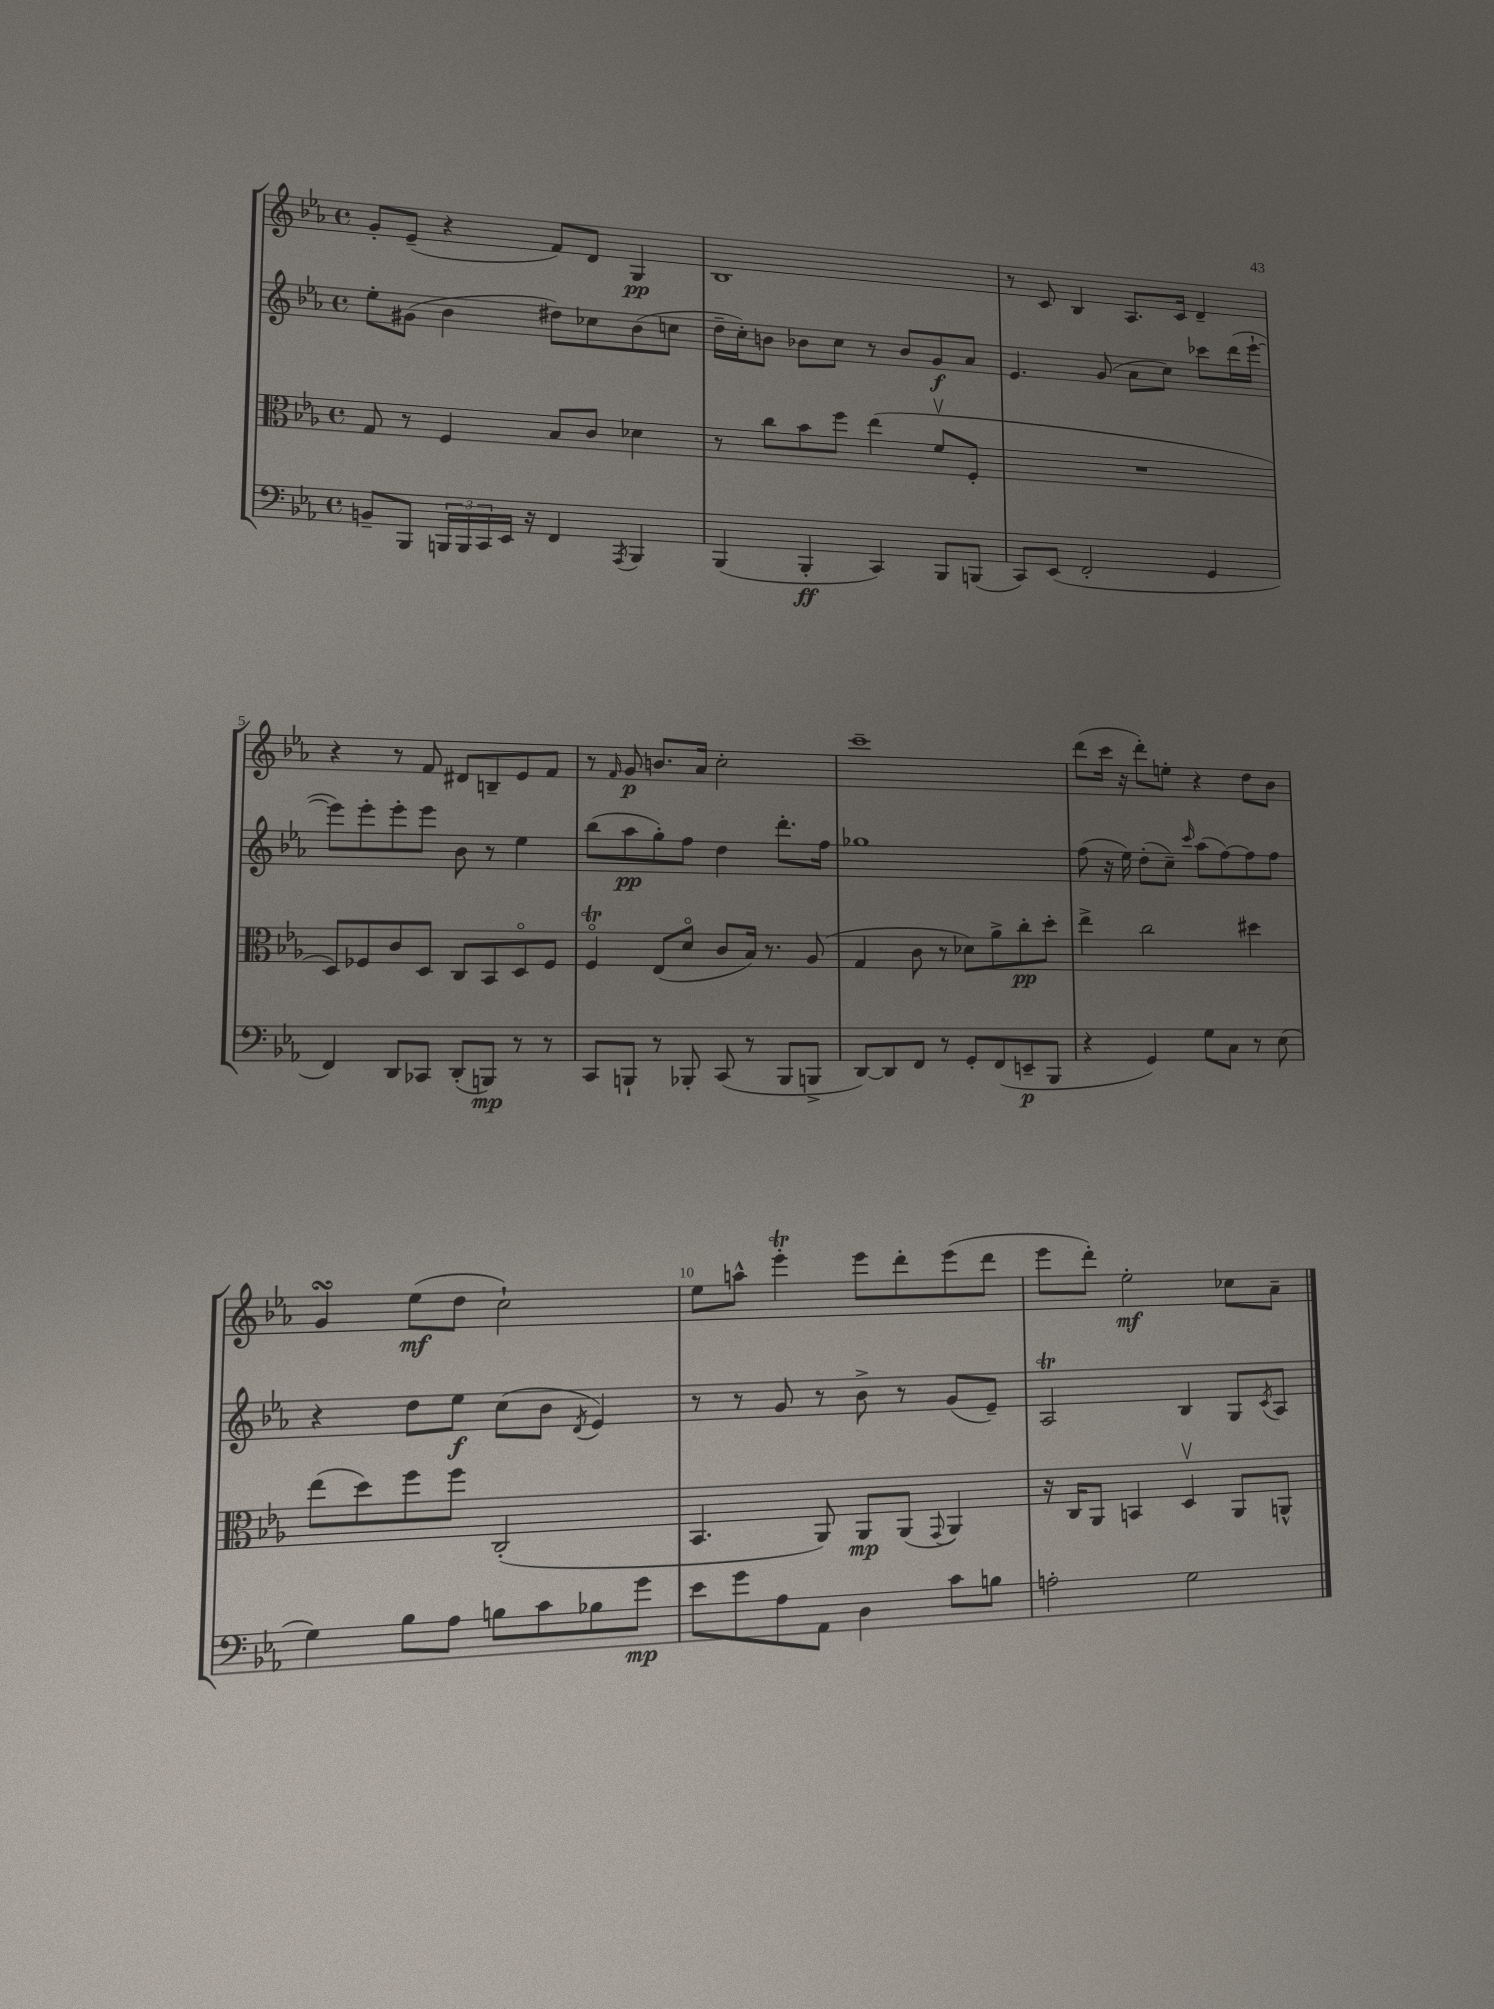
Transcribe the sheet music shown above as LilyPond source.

<<
\new StaffGroup <<
\new Staff = "s0" {
    \clef treble \key ees \major \defaultTimeSignature \time 4/4
    g'8-. ees'8--( r4 f'8) d'8 g4\pp |
    bes1 |
    r8 c'8 bes4 aes8. c'16 d'4-- |
    r4 r8 f'8 dis'8 b8-- ees'8 f'8 |
    r8 \grace { f'16 } g'8\p b'8. aes'16 c''2-. |
    c'''1-- |
    d'''8( c'''16 r16 d'''8-.) e''8-. r4 d''8 bes'8 |
    g'4\turn ees''8\mf( d''8 c''2-!) |
    ees''8 a''8-^ ees'''4-.\trill ees'''8 d'''8-. ees'''8( d'''8 |
    ees'''8 d'''8-.) ees''2-.\mf ces''8 aes'8-- \bar "|." |
}
\new Staff = "s1" {
    \clef treble \key ees \major \defaultTimeSignature \time 4/4
    ees''8-. gis'8( bes'4 dis''8) ces''8 bes'8( c''8 |
    d''16-- c''16-.) b'8 bes'8 c''8 r8 bes'8 g'8\f aes'8 |
    ees'4. g'8( aes'8 c''8) ces'''8 d'''16( ees'''16~-! |
    ees'''8) ees'''8-. ees'''8-. ees'''8 bes'8 r8 ees''4 |
    bes''8( aes''8\pp g''8-.) f''8 d''4 d'''8.-. f''16 |
    ges''1 |
    f''8( r16 ees''16) d''8-.( c''8--) \grace { c'''16 } aes''8( f''8~) f''8 f''8 |
    r4 d''8 ees''8\f c''8( bes'8 \acciaccatura { d'8 } ees'4) |
    r8 r8 g'8 r8 bes'8-> r8 g'8( ees'8--) |
    aes2\trill bes4 g8 \acciaccatura { c'8 } aes8 \bar "|." |
}
\new Staff = "s2" {
    \clef alto \key ees \major \defaultTimeSignature \time 4/4
    g8 r8 f4 bes8 c'8 des'4 |
    r8 c''8 bes'8 f''8 ees''4( f'8\upbow f8-. |
    R1 |
    d8) fes8 c'8 d8 c8 bes,8 d8\flageolet fes8 |
    f4\flageolet\trill ees8( d'8\flageolet c'8 bes16) r8. aes8( |
    g4 c'8 r8 des'8) aes'8-> c''8-.\pp d''8-. |
    ees''4-> c''2 dis''4 |
    ees''8( d''8) f''8 f''8 c2-.( |
    bes,4. aes,8) aes,8\mp aes,8( \appoggiatura { g,8 } aes,4) |
    r16 c16 aes,8 b,4 d4\upbow aes,8 a,8-^ \bar "|." |
}
\new Staff = "s3" {
    \clef bass \key ees \major \defaultTimeSignature \time 4/4
    b,8-- bes,,8 \tuplet 3/2 { b,,16 b,,16 c,16 } ees,16 r16 f,4 \acciaccatura { aes,,8 } b,,4 |
    bes,,4( bes,,4-.\ff c,4) bes,,8 b,,8( |
    c,8) ees,8( f,2-. g,4 |
    f,4) d,8 ces,8 d,8-.( b,,8\mp) r8 r8 |
    c,8 b,,8-! r8 bes,,8-. c,8( r8 bes,,8 b,,8-> |
    d,8~) d,8 f,8 r8 g,8-. f,8( e,8--\p bes,,8 |
    r4 g,4) g8 c8 r8 ees8( |
    g4) bes8 aes8 b8 c'8 bes8 g'8\mp |
    ees'8 g'8 aes8 aes,8 d4 c'8 b8 |
    a2-. g2 \bar "|." |
}
>>
>>
\layout { \context { \Score currentBarNumber = #2 \override BarNumber.break-visibility = ##(#f #t #t) barNumberVisibility = #(every-nth-bar-number-visible 5) } }
